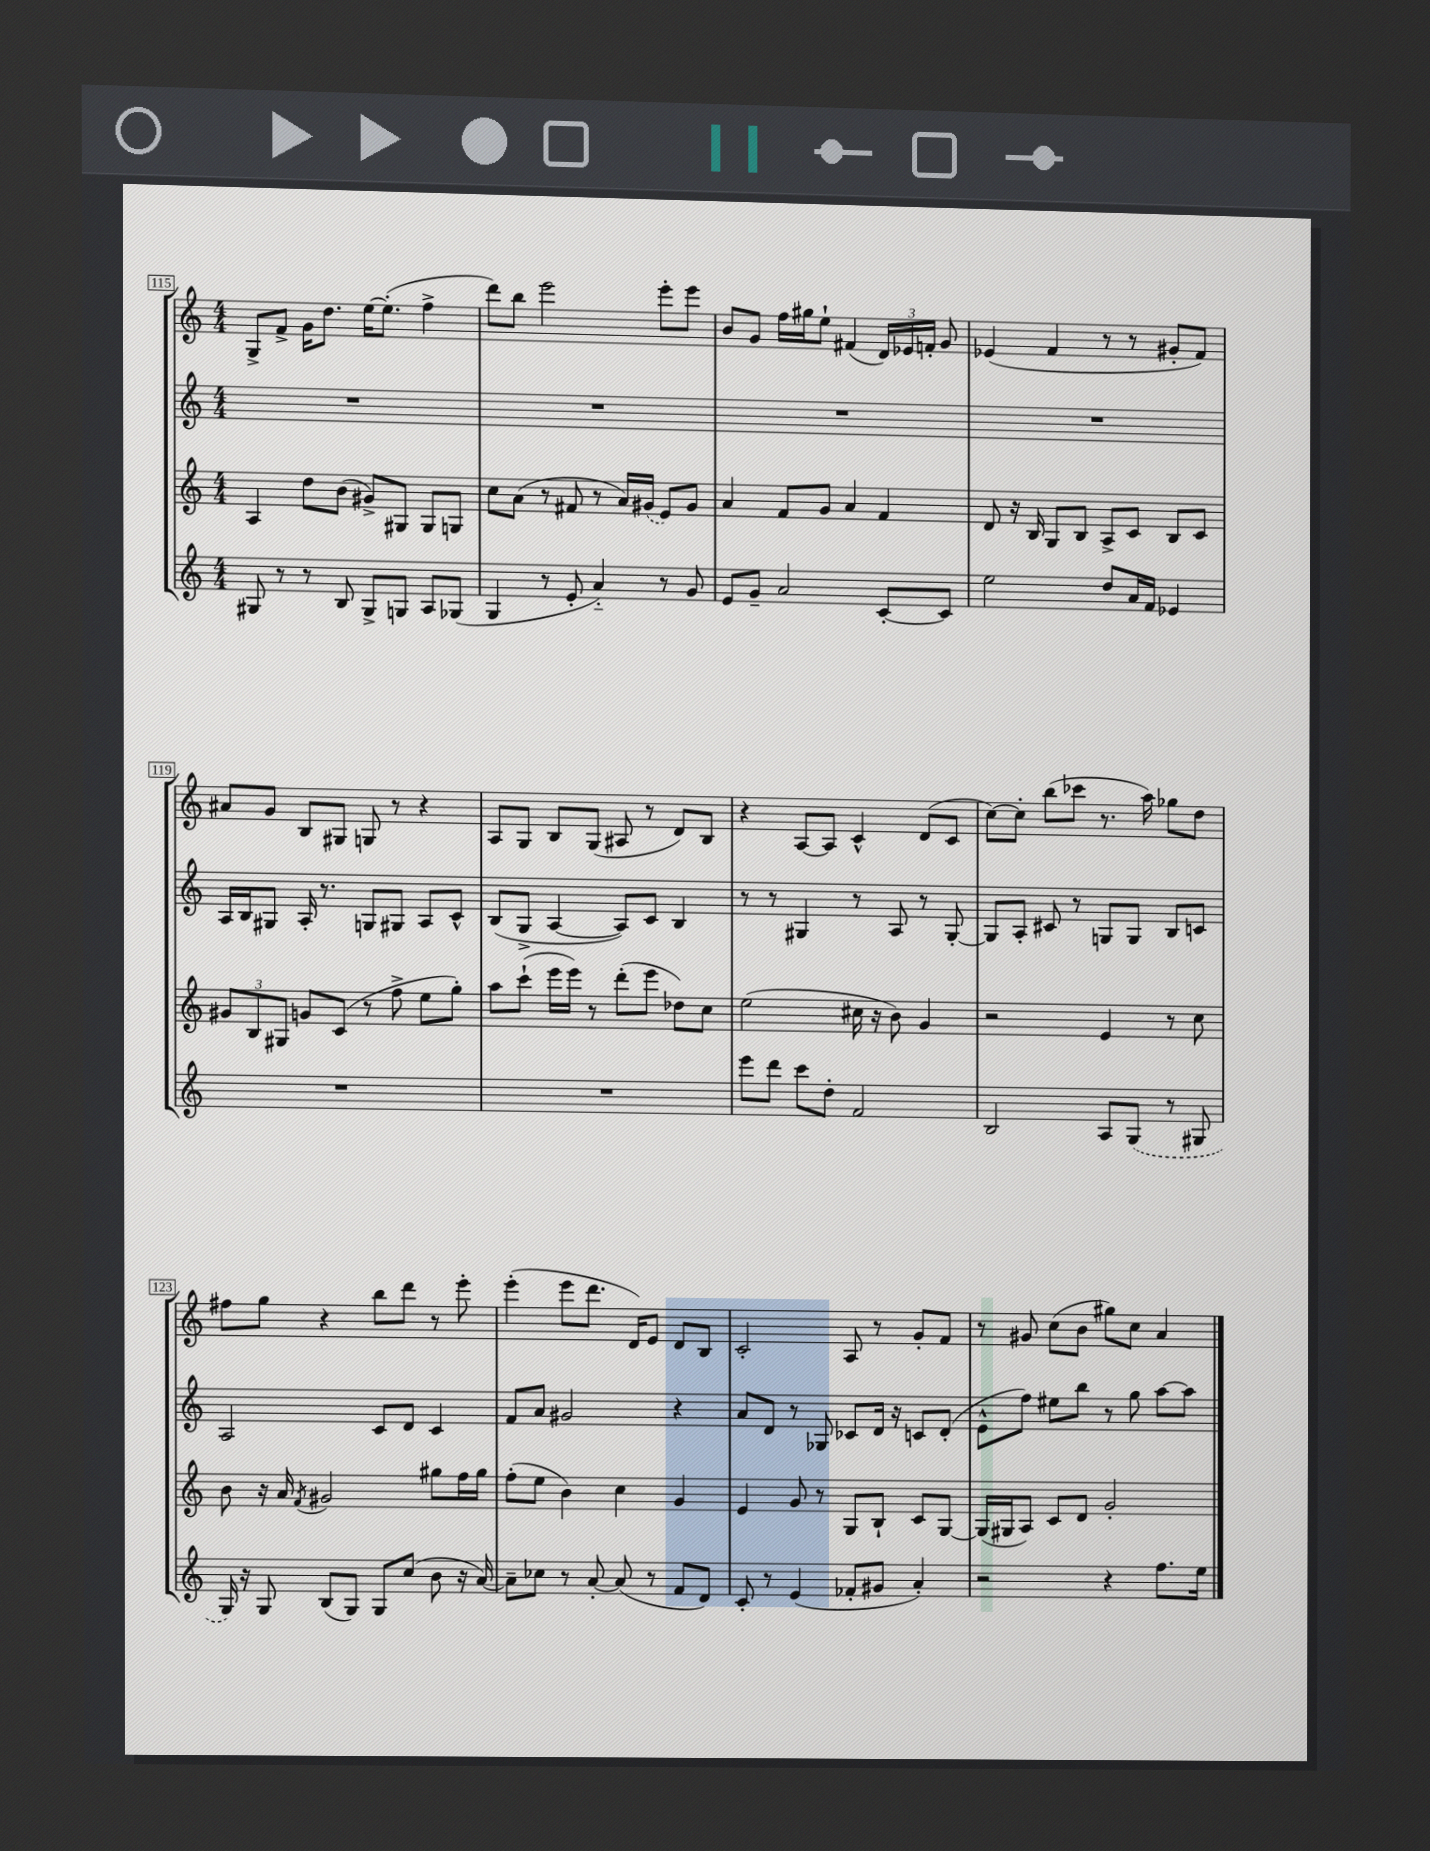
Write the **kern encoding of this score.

**kern	**kern	**kern	**kern
*staff4	*staff3	*staff2	*staff1
*clefG2	*clefG2	*clefG2	*clefG2
*k[]	*k[]	*k[]	*k[]
*M4/4	*M4/4	*M4/4	*M4/4
8G#	4A	1r	8G^
8r	.	.	8f^
8r	8dd	.	16g
.	.	.	8.dd
8B	(8b	.	.
8G#^	8g#^)	.	[16ee
.	.	.	(8.ee']
8G	8G#	.	.
8A	8G#	.	4ff^
(8G-	8G	.	.
=	=	=	=
4G	8cc	1r	8ddd)
.	(8a	.	8bb
8r	8r	.	2eee
8e'	8f#	.	.
4a'~)	8r	.	.
.	16a)	.	.
.	(16g#	.	.
8r	8e)	.	8eee'
8g	8g#	.	8eee
=	=	=	=
8e	4a	1r	8b
8g~	.	.	8g
2a	8f	.	16ff
.	.	.	16gg#
.	8g	.	8ee`
.	4a	.	(4f#
[8c'	4f	.	24d)
.	.	.	24e-
.	.	.	24f'
8c]	.	.	8g
=	=	=	=
2ee	8d	1r	(4e-
.	16r	.	.
.	16B	.	.
.	8G	.	4f
.	8B	.	.
8dd	8A^	.	8r
16a	8c	.	8r
16f	.	.	.
4e-	8B	.	8g#'
.	8c	.	8f)
=	=	=	=
1r	12g#	16A	8a#
.	.	16B	.
.	12B	.	.
.	.	8G#	8g
.	12G#	.	.
.	8g	16A'	8B
.	.	8.r	.
.	(8c	.	8G#
.	8r	8G	8G
.	8ff^	8G#	8r
.	8ee	8A	4r
.	8gg')	8c^^	.
=	=	=	=
1r	8aa	(8B	8A
.	(8ccc`	8G^	8G
.	16eee	[4A	8B
.	16eee)	.	.
.	8r	.	(8G
.	(8ddd'	8A])	8A#
.	8eee	8c	8r
.	8dd-)	4B	8d)
.	8cc	.	8B
=	=	=	=
8eee	(2ee	8r	4r
8ddd	.	8r	.
8ccc	.	4G#	[8A
8dd'	.	.	8A]
2f	16cc#	8r	4c^^
.	16r	.	.
.	8b)	8A	.
.	4g	8r	(8d
.	.	[8G#'	8c
=	=	=	=
2B	2r	8G#]	[8cc)
.	.	8A'	8cc']
.	.	8c#	(8bb
.	.	8r	8ccc-
8A	4e	8G	8.r
(8G	.	8G	.
.	.	.	16aa)
8r	8r	8B	8gg-
8G#	8cc	8c	8dd
=	=	=	=
16G)	8b	2A	8ff#
16r	.	.	.
8G	16r	.	8gg
.	16a	.	.
.	8qf	.	.
(8B	2g#	.	4r
8G)	.	.	.
8G	.	8c	8bb
(8cc	.	8d	8ddd
8b	8gg#	4c	8r
16r	16ff	.	8eee'
[16a)	16gg#	.	.
=	=	=	=
8a~]	(8ff'	8f	(4eee'
8cc-	8ee	8a	.
8r	4b)	2g#	8eee
[8a'	.	.	8.ddd
(8a]	4cc	.	.
.	.	.	16d)
8r	.	.	8e
8f	4g	4r	8d
8d)	.	.	8B
=	=	=	=
8c'	4e	8a	2c'
8r	.	8d	.
(4e	8g	8r	.
.	8r	8G-	.
8f-'	8G	8c-	8A
8g#	8B`	16d	8r
.	.	16r	.
4a')	8c	8c	8g'
.	[8G	(8d'	8f
=	=	=	=
2r	(16G]	8e^^	8r
.	16G#	.	.
.	8A)	8ff)	8g#
.	8c	8ee#	(8cc
.	8d	8bb	8b
4r	2g'	8r	8gg#)
.	.	8gg	8cc
8.ff	.	[8aa	4a
.	.	8aa]	.
16ee	.	.	.
==	==	==	==
*-	*-	*-	*-
